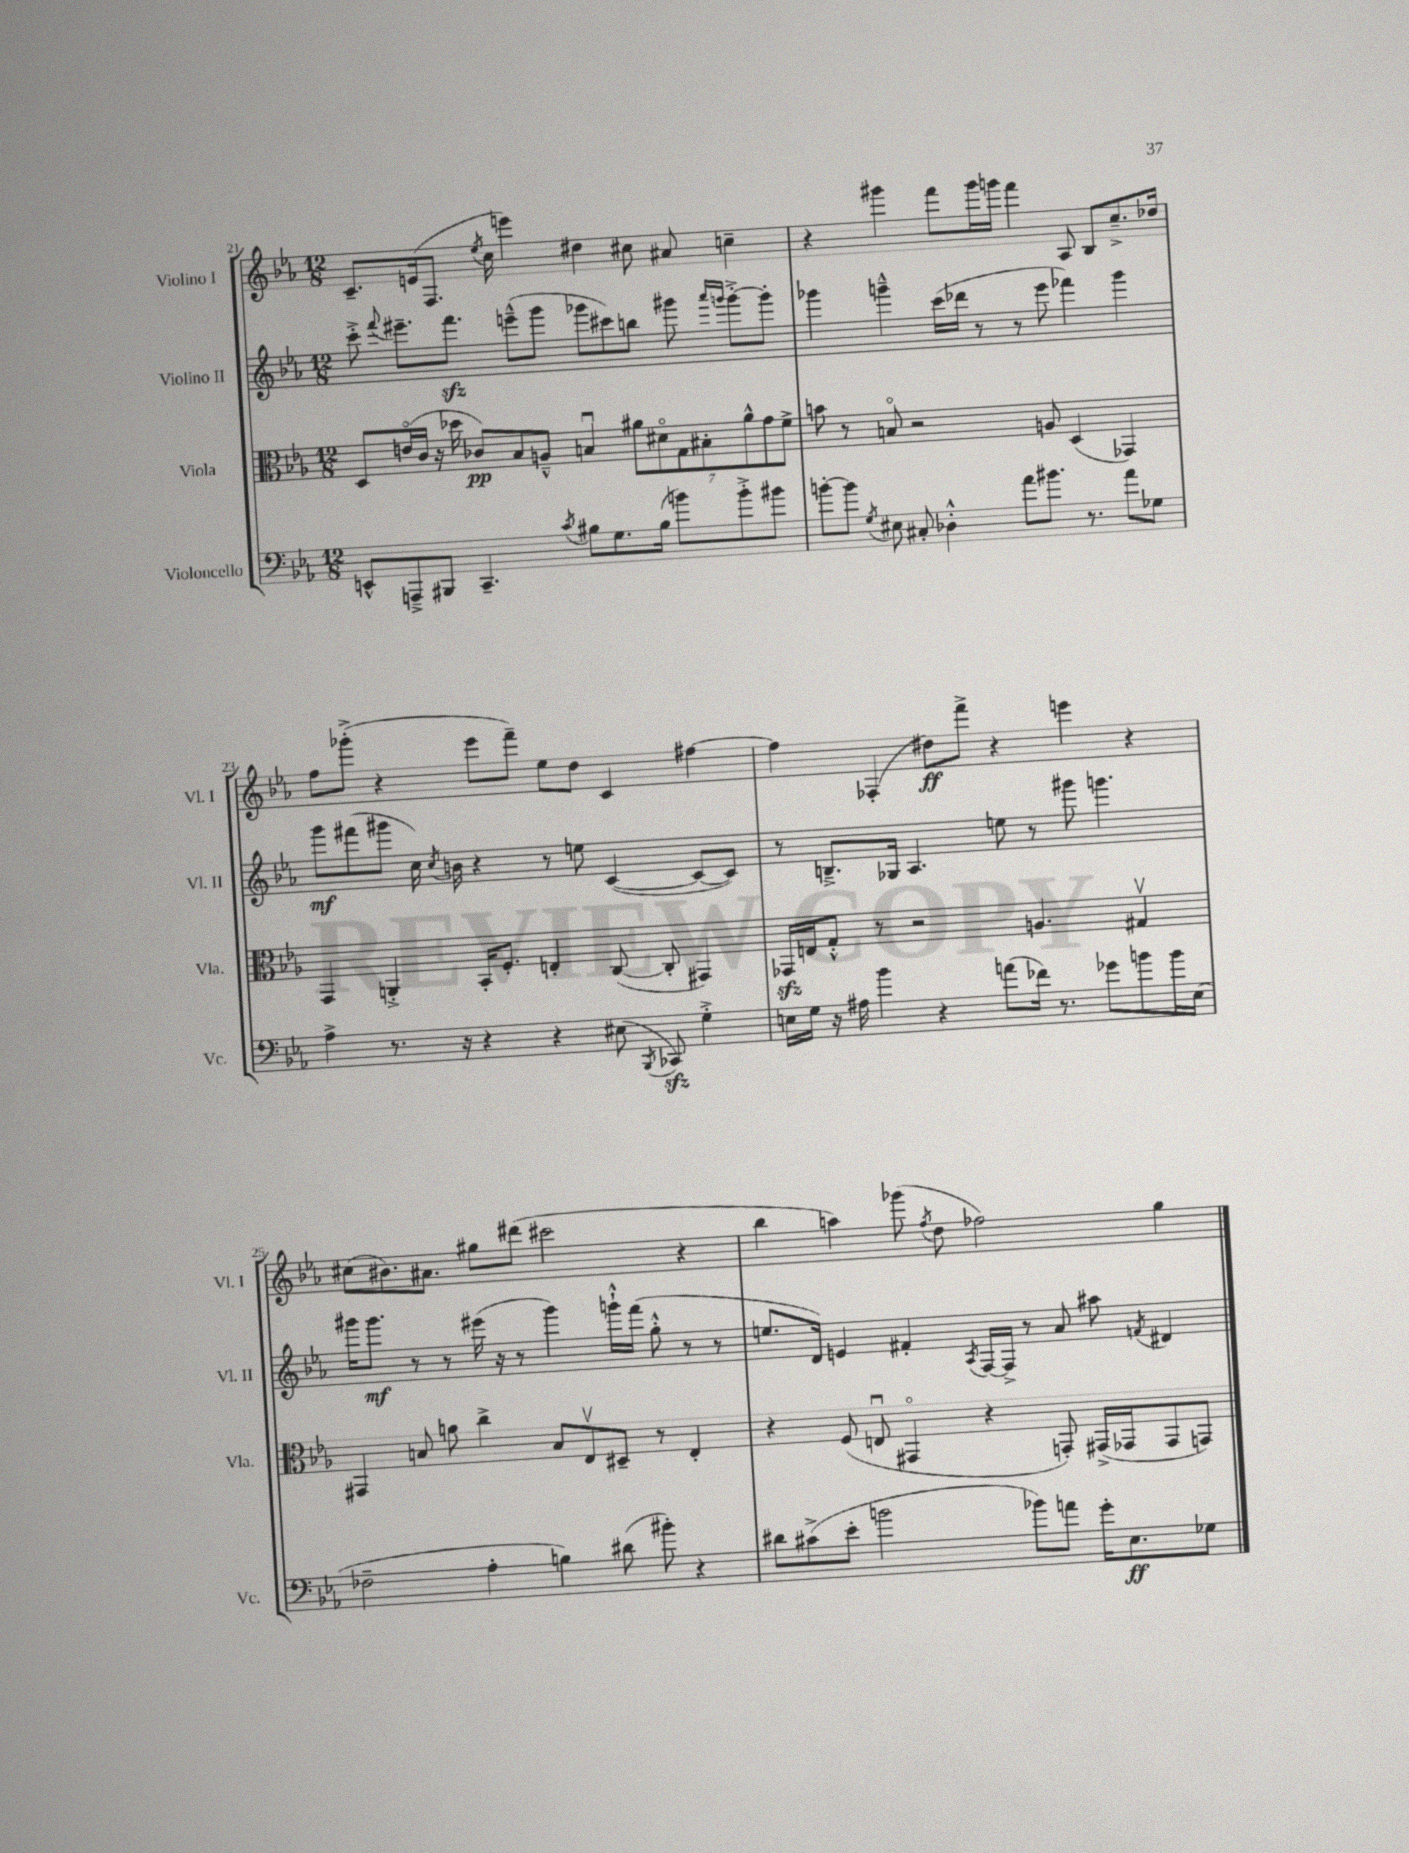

**kern	**kern	**kern	**kern
*staff4	*staff3	*staff2	*staff1
*clefF4	*clefC3	*clefG2	*clefG2
*k[b-e-a-]	*k[b-e-a-]	*k[b-e-a-]	*k[b-e-a-]
*M12/8	*M12/8	*M12/8	*M12/8
8EE^^	8D	8ccc'^	8.c~
.	.	8qqfff	.
8AAA~^	(16eo	8.eee#~	.
.	16c	.	(16e
8BBB#	16r	.	8.F
.	16dd-	8.fff	.
4.CC~	8c-)	.	.
.	.	.	8qee-
.	.	.	16cc
.	8B-	(8eee~^^	4eee)
.	8A~^^	8ggg	.
8qc	.	.	.
8B#	4Bu	8ggg-	4dd#
8.G	.	8ccc#)	.
.	14a#	8bb	8cc#
(16B#	.	.	.
.	14d#o	.	.
8b)	.	8ggg#	8a#
.	14G	.	.
.	14B#'	.	.
.	.	16qqaaa-	.
.	.	16qqggg	.
8b'^	.	[8ggg'^	4cc~
.	14a#^^	.	.
.	14g	.	.
8b#	.	8ggg']	.
.	14f^	.	.
=	=	=	=
[8b'	8b	4ggg-	4r
8b]	8r	.	.
8qG	.	.	.
8E#	8Bo	4ggg~^^	4ggg#
8C#'	2r	.	.
4D-'^^	.	(16ccc	8fff
.	.	16ddd-	.
.	.	8r	16ggg#
.	.	.	16ggg
8a-	.	8r	4fff
8.b#	8A	8eee-	.
.	(4D	4fff-)	8A-
8.r	.	.	.
.	.	.	8B-
8a-	4GG-)	4ggg	8.cc~^
8G-	.	.	.
.	.	.	16dd-
=	=	=	=
4A-^	4GG	8ggg	8ff
.	.	(8fff#	(8ggg-'^
8.r	4AA'^	8ggg#	4r
.	.	16cc)	.
.	.	8qcc	.
16r	.	16b	.
4r	16BB-'	4r	8eee-
.	8.F'	.	.
.	.	.	8fff~)
4r	4E'	8r	8ee-
.	.	8ee	8dd
(8E#	([8C	([4c	4c
8qBBB-	.	.	.
8CC-)	8C']	.	.
4G'^	4GG#)	8c_	[4ff#
.	.	8c])	.
=	=	=	=
16E	16GG-	8r	4ff#]
16G	16E	.	.
16r	8G'^^	8.B~^	.
16A#	.	.	.
4b-	8r	.	(4F-'
.	.	16G-	.
.	2r	4.A-	.
4r	.	.	8dd#)
.	.	.	8fff^
(8a	.	8ee	4r
16f-)	4.A	8r	.
8.r	.	.	.
.	.	8ggg#	4eee
8g-	.	4.ggg	.
8b	4G#v	.	4r
16b	.	.	.
(16E	.	.	.
=	=	=	=
2F-~	4GG#	16ggg#	(8cc#
.	.	8.ggg#	.
.	.	.	8.b#)
.	8B	8r	.
.	.	.	8.a#
.	8a	8r	.
4A-'	4cc^	(16eee#	8gg#
.	.	16r	.
.	.	8r	(8ddd#
4B)	8B	4ggg#)	2ccc#
.	8E-v	.	.
(8d#	8D#~	16ggg`^^	.
.	.	(16fff	.
8b#')	8r	8gg'^^	.
4r	4E-'	8r	4r
.	.	8r	.
=	=	=	=
8d#	4r	8.ee	4bb-
(8c#^	.	.	.
.	.	16d)	.
8e-'	(8F	4e	4aa)
2b	8Eu	.	.
.	4GG#o	4f#'	(8ggg-
.	.	.	8qff
.	.	.	8dd
.	.	8qA-	.
.	4r	[16F	2ff-)
.	.	16F^]	.
8b-)	.	8r	.
8a	8GG')	8a-	.
16g'	(16GG#^	8aa#	.
8.E-	16GG-	.	.
.	.	8qf	.
.	8GG-	4d#	4gg
8G-	8GG)	.	.
==	==	==	==
*-	*-	*-	*-
